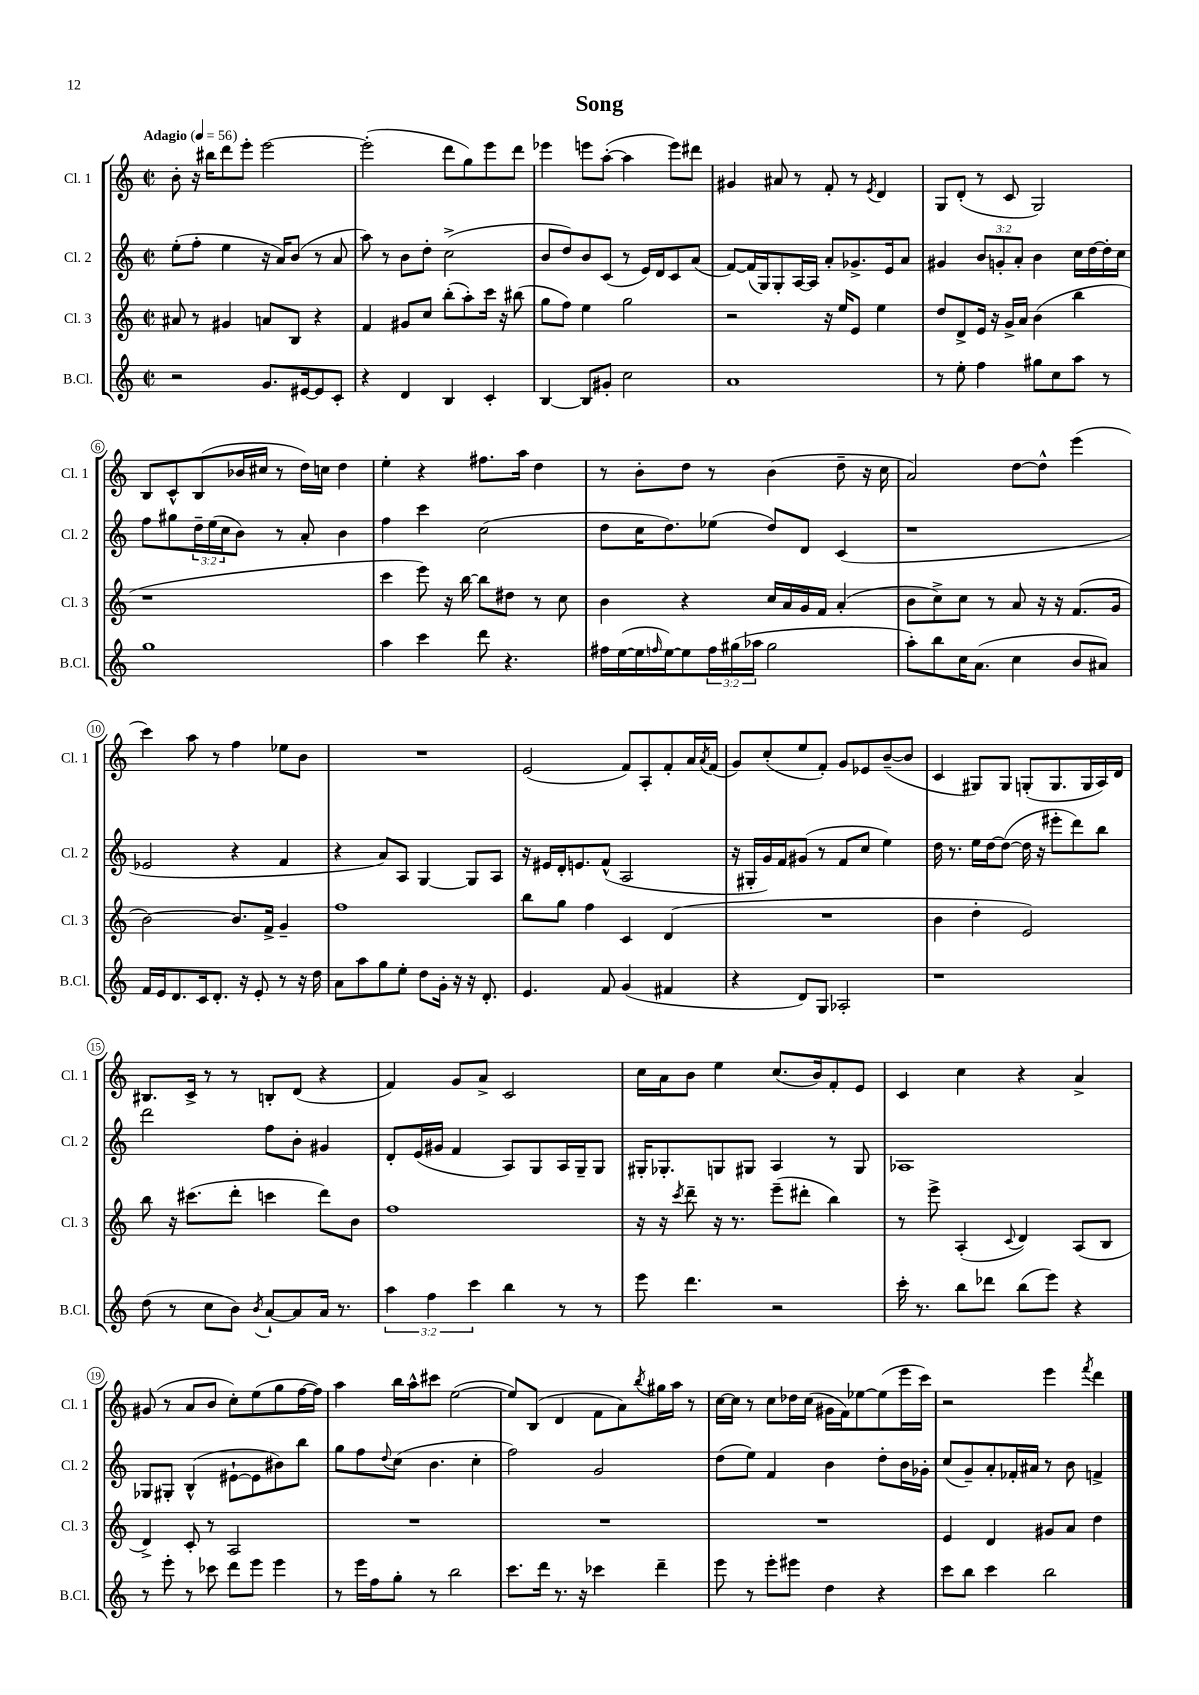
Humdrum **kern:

**kern	**kern	**kern	**kern
*staff4	*staff3	*staff2	*staff1
*clefG2	*clefG2	*clefG2	*clefG2
*k[]	*k[]	*k[]	*k[]
*M2/2	*M2/2	*M2/2	*M2/2
*met(c|)	*met(c|)	*met(c|)	*met(c|)
*MM56	*MM56	*MM56	*MM56
2r	8a#	(8ee'	8b'
.	8r	8ff'	16r
.	.	.	16bb#
.	4g#	4ee	8ddd
.	.	.	8eee'
8.g	8a	16r	[2eee
.	.	16a)	.
.	8B	(8b	.
[16e#	.	.	.
8e#]	4r	8r	.
8c'	.	8a	.
=	=	=	=
4r	4f	8aa)	(2eee']
.	.	8r	.
4d	8g#	8b	.
.	8cc	8dd'	.
4B	(8bb'	(2cc^	8ddd
.	8aa')	.	8gg)
4c'	16ccc	.	8eee
.	16r	.	.
.	(8bb#	.	8ddd
=	=	=	=
[4B	8gg	8b	4eee-
.	8ff)	8dd)	.
8B]	4ee	8b	8eee
8g#'	.	(8c	([8aa'
2cc	2gg	8r	4aa]
.	.	16e)	.
.	.	16d	.
.	.	8c	8eee)
.	.	(8a	8ddd#
=	=	=	=
1a	2r	[8f)	4g#
.	.	(16f]	.
.	.	16G)	.
.	.	8G'	8a#
.	.	[16A	8r
.	.	16A]	.
.	16r	8a'	8f'
.	16ee	.	.
.	8e	8.g-^	8r
.	.	.	8qe
.	4ee	.	4d
.	.	16e	.
.	.	8a	.
=	=	=	=
8r	8dd	4g#	8G
8ee'	8d^	.	(8d'
4ff	16e	12b	8r
.	16r	.	.
.	.	12g'	.
.	16g^	.	8c
.	.	12a'	.
.	16a	.	.
8gg#	(4b	4b	2G)
8cc	.	.	.
8aa	4bb	16cc	.
.	.	[16dd	.
8r	.	16dd']	.
.	.	16cc	.
=	=	=	=
1gg	1r	8ff	8B
.	.	8gg#	8c^^
.	.	24dd~	(8B
.	.	(24ee	.
.	.	24cc	.
.	.	8b)	16b-
.	.	.	16cc#
.	.	8r	8r
.	.	8a'	16dd)
.	.	.	16cc
.	.	4b	4dd
=	=	=	=
4aa	4ccc	4ff	4ee'
4ccc	8eee)	4ccc	4r
.	16r	.	.
.	[16bb	.	.
8ddd	8bb]	(2cc	8.ff#
4.r	8dd#	.	.
.	.	.	16aa
.	8r	.	4dd
.	8cc	.	.
=	=	=	=
16ff#	4b	8dd	8r
([16ee	.	.	.
16ee]	.	16cc	8b'
16qqff	.	.	.
[16ee)	.	8.dd)	.
8ee]	4r	.	8dd
24ff	.	(8ee-	8r
(24gg#	.	.	.
24aa-	.	.	.
2gg#	16cc	8dd)	(4b
.	16a	.	.
.	16g	8d	.
.	16f	.	.
.	(4a'	(4c	8dd~
.	.	.	16r
.	.	.	16cc
=	=	=	=
8aa')	8b	1r	2a)
8bb	8cc^)	.	.
16cc	8cc	.	.
(8.a	.	.	.
.	8r	.	.
4cc	8a	.	[8dd
.	16r	.	8dd^^]
.	16r	.	.
8b	(8.f	.	(4eee
8a#)	.	.	.
.	16g	.	.
=	=	=	=
16f	[2b)	2e-	4ccc)
16e	.	.	.
8.d	.	.	.
.	.	.	8aa
16c	.	.	.
8.d'	.	.	8r
.	8.b]	4r	4ff
16r	.	.	.
8e'	.	.	.
.	16f^	.	.
8r	4g~	4f	8ee-
16r	.	.	8b
16dd	.	.	.
=	=	=	=
8a	1ff	4r	1r
8aa	.	.	.
8gg	.	8a)	.
8ee'	.	8A	.
8dd	.	[4G	.
16g'	.	.	.
16r	.	.	.
16r	.	8G]	.
8.d'	.	.	.
.	.	8A	.
=	=	=	=
4.e	8bb	16r	(2e
.	.	16e#	.
.	8gg	16d'	.
.	.	8.e	.
.	4ff	.	.
8f	.	(8f^^	.
(4g	4c	2A	8f)
.	.	.	8A'
4f#	(4d	.	8f'
.	.	.	16a
.	.	.	8qa
.	.	.	(16f
=	=	=	=
4r	1r	16r	8g)
.	.	16G#'	.
.	.	16g)	(8cc'
.	.	16f	.
8d)	.	(8g#	8ee
8G	.	8r	8f')
2A-'	.	8f	8g
.	.	8cc	8e-
.	.	4ee)	([8b~
.	.	.	8b]
=	=	=	=
1r	4b	16dd	4c
.	.	8.r	.
.	4dd'	16ee	8G#)
.	.	[16dd	.
.	.	(8dd_	8G#
.	2e)	16dd]	(8G'
.	.	16r	.
.	.	8eee#'	8.G
.	.	8ddd)	.
.	.	.	16G
.	.	8bb	16A)
.	.	.	16d
=	=	=	=
(8dd	8bb	2ddd	8.B#
8r	16r	.	.
.	(8.ccc#	.	16c^
8cc	.	.	8r
8b)	8ddd'	.	8r
8qb	.	.	.
[8a`	4ccc	8ff	8B'
8a]	.	8b'	(8d
16a	8ddd)	4g#	4r
8.r	.	.	.
.	8b	.	.
=	=	=	=
6aa	1ff	8d'	4f)
.	.	(16e	.
6ff	.	.	.
.	.	16g#	.
.	.	4f	8g
6ccc	.	.	.
.	.	.	8a^
4bb	.	8A)	2c
.	.	8G	.
8r	.	16A	.
.	.	16G~	.
8r	.	8G	.
=	=	=	=
8eee	16r	16G#'	16cc
.	16r	8.G-'	16a
.	8qccc	.	.
4.ddd	8ddd~	.	8b
.	16r	8G	4ee
.	8.r	.	.
.	.	8G#	.
2r	(8eee~	4A	(8.cc
.	8ddd#'	.	.
.	.	.	16b)
.	4bb)	8r	8f'
.	.	8G#	8e
=	=	=	=
16ccc'	8r	1A-	4c
8.r	.	.	.
.	8eee^	.	.
8bb	(4A'	.	4cc
8ddd-	.	.	.
.	8qqc	.	.
(8bb	4d)	.	4r
8eee)	.	.	.
4r	(8A	.	4a^
.	8B	.	.
=	=	=	=
8r	4d^)	8G-	(8g#
8eee'	.	8G#'	8r
8r	8c'	(4B^^	8a
8ccc-	8r	.	8b
8ddd	2A	[8e#`	8cc')
8eee	.	8e#]	(8ee
4eee	.	8b#)	8gg
.	.	8bb	[16ff
.	.	.	16ff])
=	=	=	=
8r	1r	8gg	4aa
16eee	.	8ff	.
16ff	.	.	.
.	.	8qqdd	.
8gg'	.	(8cc	16bb
.	.	.	16aa^^
8r	.	4.b	8ccc#
2bb	.	.	([2ee
.	.	4cc'	.
=	=	=	=
8.ccc	1r	2ff)	8ee])
.	.	.	(8B
16ddd	.	.	.
8.r	.	.	4d
16r	.	.	.
4ccc-	.	2g	8f
.	.	.	8a)
.	.	.	8qbb
4ddd~	.	.	16gg#
.	.	.	16aa
.	.	.	8r
=	=	=	=
8eee	1r	(8dd	[16cc
.	.	.	16cc]
8r	.	8ee)	8r
8eee'	.	4f	8cc
8eee#	.	.	16dd-
.	.	.	(16cc
4dd	.	4b	16g#
.	.	.	16f)
.	.	.	[8ee-
4r	.	8dd'	(8ee-]
.	.	16b	16eee
.	.	16g-'	16ccc)
=	=	=	=
8ccc	4e	(8cc	2r
8bb	.	8g~)	.
4ccc	4d	8a'	.
.	.	16f-'	.
.	.	16a#	.
2bb	8g#	8r	4eee
.	8a	8b	.
.	.	.	8qfff
.	4dd	4f^	4ddd
==	==	==	==
*-	*-	*-	*-
